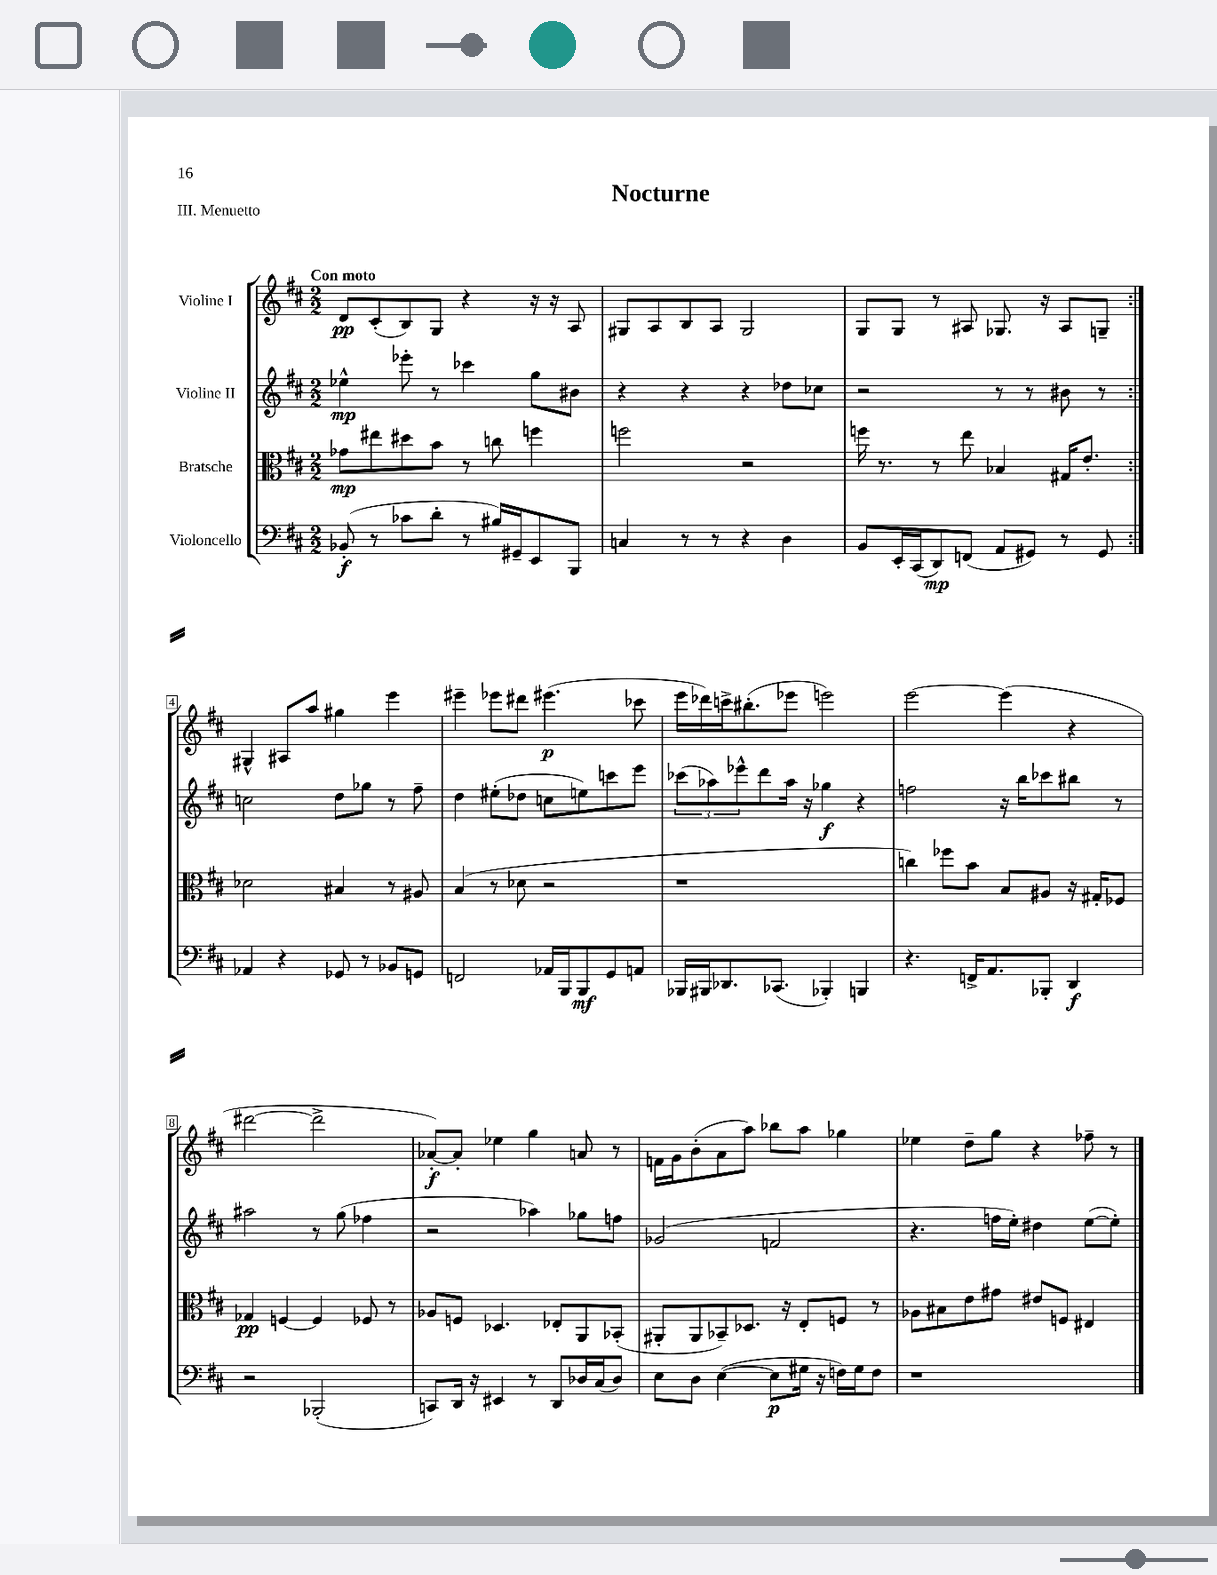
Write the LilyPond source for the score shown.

\header { title = "Nocturne" piece = "III. Menuetto" }
<<
\new StaffGroup <<
\new Staff = "s0" \with { instrumentName = "Violine I" } {
    \clef treble \key d \major \numericTimeSignature \time 2/2 \tempo "Con moto"
    \repeat volta 2 { d'8\pp cis'8-.( b8) g8 r4 r16 r16 a8 |
    gis8 a8 b8 a8 gis2 |
    g8 g8 r8 ais8 ges8. r16 ais8 g8-- | }
    gis4-^ ais8 a''8 gis''4 e'''4 |
    eis'''4-- ees'''8 dis'''8 eis'''4.\p( ces'''8 |
    e'''16 des'''16) c'''16-> bis''8.-.( ees'''8 e'''2) |
    e'''2~ e'''4( r4 |
    dis'''2~ dis'''2-> |
    aes'8~-.\f) aes'8-. ees''4 g''4 a'8 r8 |
    f'16 g'16 b'8-.( a'8 a''8) bes''8 a''8 ges''4 |
    ees''4 d''8-- g''8 r4 fes''8-- r8 \bar "|." |
}
\new Staff = "s1" \with { instrumentName = "Violine II" } {
    \clef treble \key d \major \numericTimeSignature \time 2/2
    \repeat volta 2 { ees''4-^\mp ees'''8-. r8 ces'''4 g''8 bis'8 |
    r4 r4 r4 des''8 ces''8 |
    r2 r8 r8 bis'8 r8 | }
    c''2 d''8 ges''8 r8 fis''8-- |
    d''4 eis''8-.( des''8 c''8 e''8) c'''8 e'''8 |
    \tuplet 3/2 { ces'''8( aes''8) ees'''8-^ } d'''8 aes''16 r16 ges''4\f r4 |
    f''2 r16 b''16 ces'''8 bis''8 r8 |
    ais''2 r8 g''8( fes''4 |
    r2 aes''4) ges''8 f''8 |
    ges'2( f'2 |
    r4. f''16 e''16-.) dis''4 e''8~( e''8-.) \bar "|." |
}
\new Staff = "s2" \with { instrumentName = "Bratsche" } {
    \clef alto \key d \major \numericTimeSignature \time 2/2
    \repeat volta 2 { ges'8\mp eis''8 dis''8 b'8 r8 c''8 f''4 |
    f''2 r2 |
    f''16 r8. r8 e''8 bes4 gis16 e'8.-. | }
    des'2 bis4 r8 ais8 |
    b4( r8 des'8 r2 |
    r1 |
    c''4) fes''8 b'8 b8 ais8 r16 gis16-. fes8 |
    ges4\pp f4~ f4 fes8 r8 |
    aes8 f8 des4. ees8-. a,8 bes,8-.( |
    ais,8-. ais,8 bes,8--) des8. r16 e8-. f8 r8 |
    aes8 bis8 e'8 gis'8 eis'8 f8 eis4 \bar "|." |
}
\new Staff = "s3" \with { instrumentName = "Violoncello" } {
    \clef bass \key d \major \numericTimeSignature \time 2/2
    \repeat volta 2 { bes,8-.\f( r8 ces'8 d'8-. r8 bis16) gis,16-- e,8 b,,8 |
    c4 r8 r8 r4 d4 |
    b,8 e,16-. cis,16( d,8\mp) f,8( a,8 gis,8) r8 gis,8 | }
    aes,4 r4 ges,8 r8 bes,8 g,8 |
    f,2 aes,16 b,,16 b,,8\mf g,8 a,8 |
    bes,,16 bis,,16 des,8. ces,8.( bes,,4-.) b,,4 |
    r4. f,16-> a,8. bes,,8-. d,4\f |
    r2 bes,,2-.( |
    c,8) d,16 r16 eis,4 r8 d,8 des16 cis16( des8) |
    e8 d8 e4~( e8\p gis16 r16 f16) gis16 f8 |
    r1 \bar "|." |
}
>>
>>
\layout { \context { \Score \override BarNumber.stencil = #(make-stencil-boxer 0.1 0.3 ly:text-interface::print) } }
